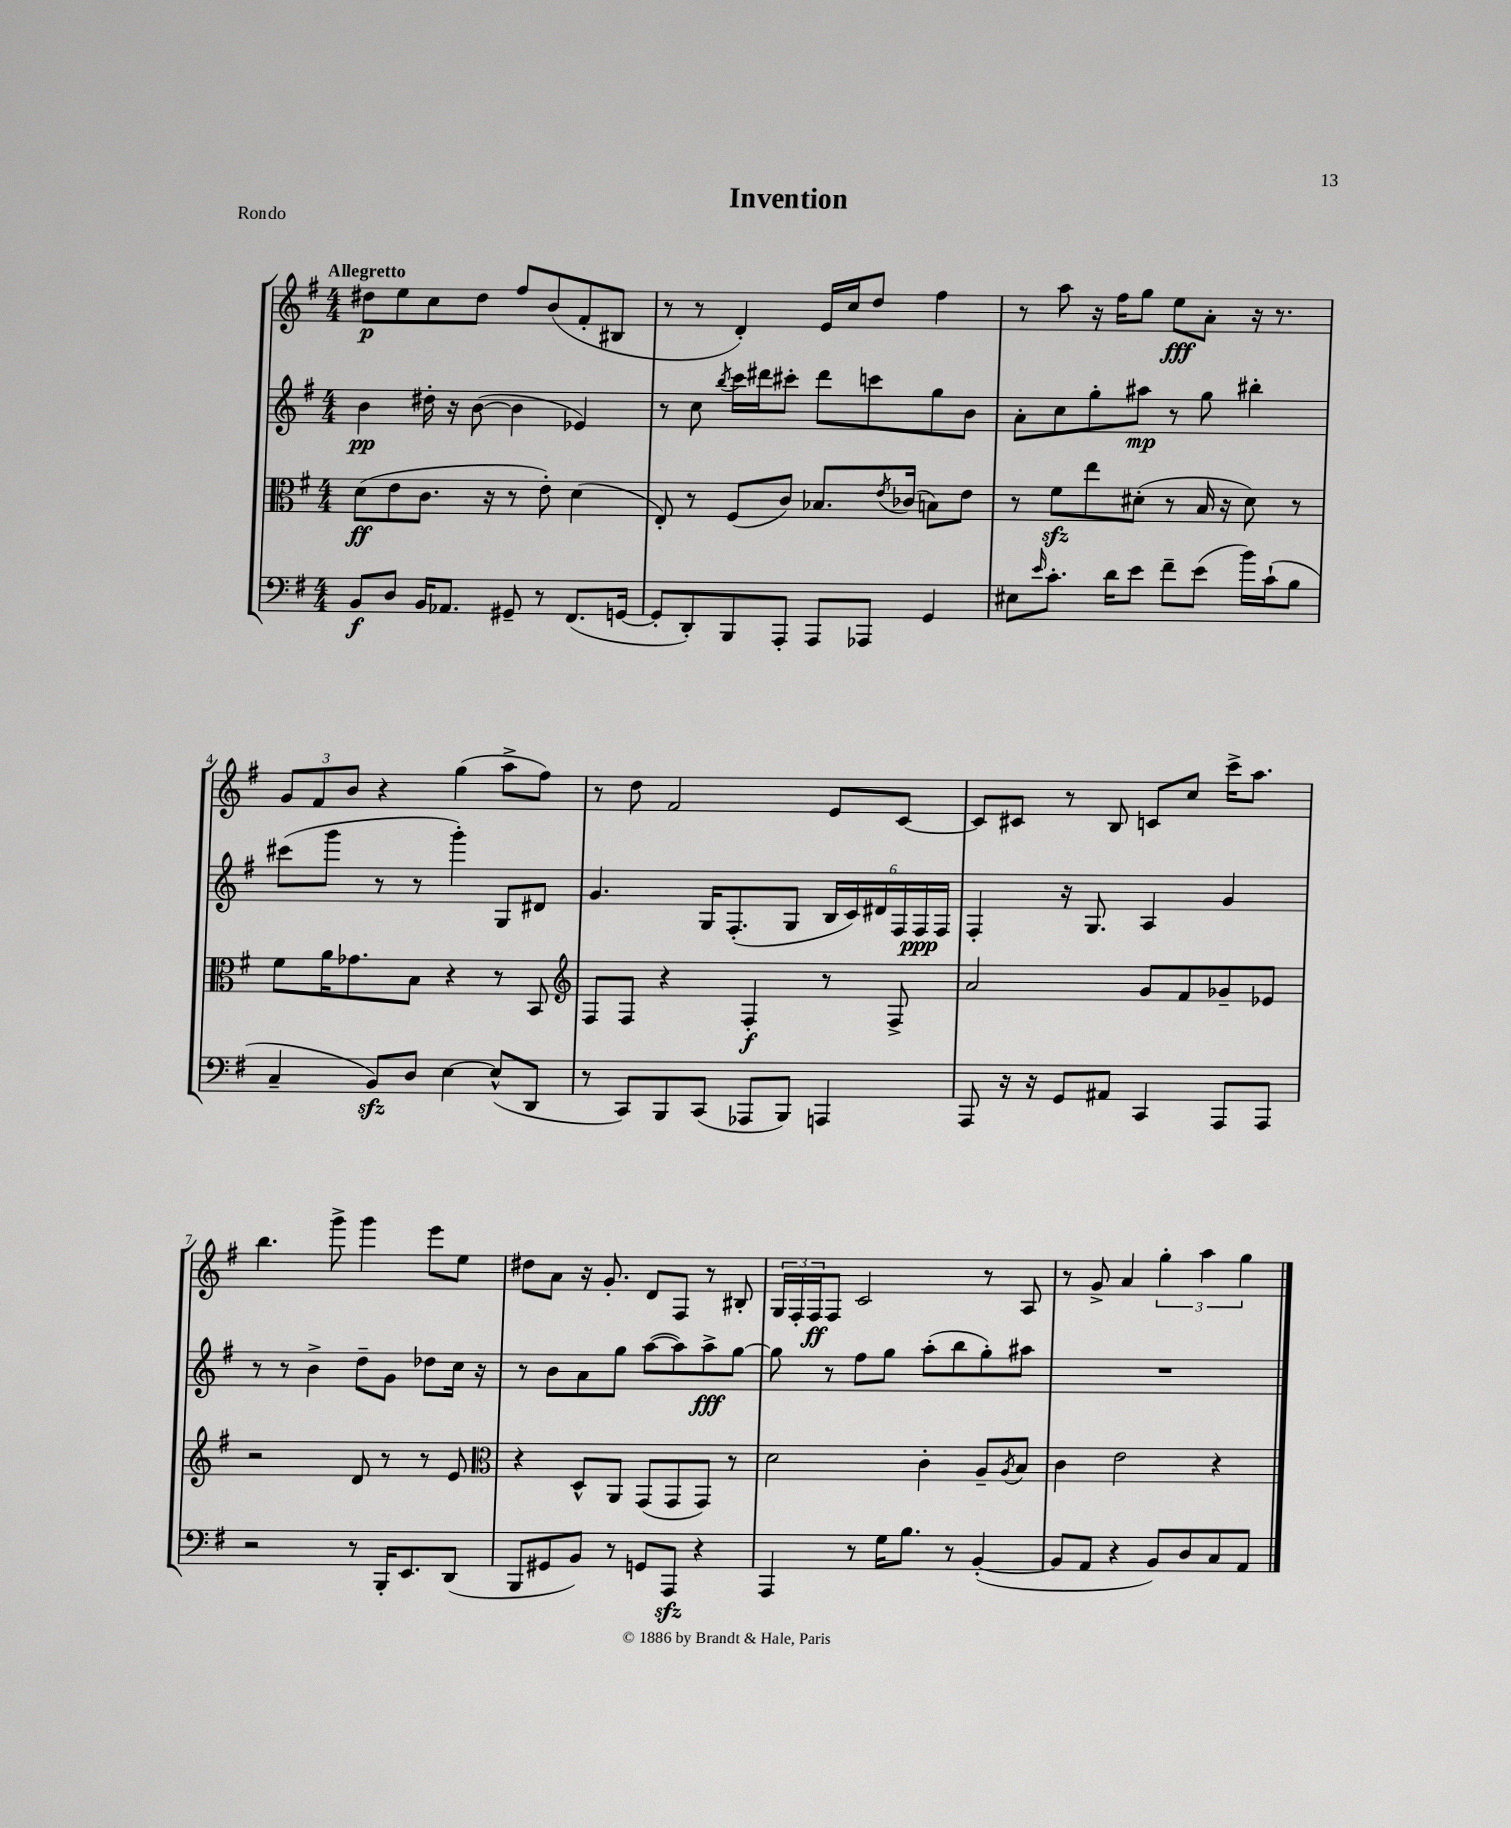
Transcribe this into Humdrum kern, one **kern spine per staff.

**kern	**kern	**kern	**kern
*staff4	*staff3	*staff2	*staff1
*clefF4	*clefC3	*clefG2	*clefG2
*k[f#]	*k[f#]	*k[f#]	*k[f#]
*M4/4	*M4/4	*M4/4	*M4/4
8BB/L	(8d\L	4b\	8dd#\L
8D/J	8e\	.	8ee\
16BB/LK	8.c\J	16dd#'\	8cc\
8.AA-/J	.	16r	.
.	.	([8b\	8dd#\J
.	16r	.	.
8GG#~/	8r	4b\]	8ff#/L
8r	8e'\)	.	(8b/
(8.FF#/L	(4d\	4e-/)	8f#'/
.	.	.	8B#/J
[16GG/Jk	.	.	.
=	=	=	=
8GG'/]L	8E'/)	8r	8r
8DD'/)	8r	8cc\	8r
.	.	8qbb/	.
8BBB/	(8F#/L	16ccc\LL	4d'/)
.	.	16ddd#\J	.
8AAA'/J	8c/J)	8ccc#'\J	.
8AAA/L	8.B-/L	8ddd#\L	16e/LL
.	.	.	16cc/J
8AAA-/J	.	8ccc\	8dd/J
.	8qe/	.	.
.	(16c-/Jk	.	.
4GG/	8B\L)	8gg\	4ff#\
.	8e\J	8b\J	.
=	=	=	=
8E#\L	8r	8a'\L	8r
16qqe/	.	.	.
8.c'\J	8f#\L	8cc\	8aa\
.	8ee\	8gg'\	16r
16d\LK	.	.	16ff#\LK
8e\J	(8d#'\J	8aa#\J	8gg\J
8f#~\L	8r	8r	8ee\L
(8e\J	16B/	8gg\	8a'\J
.	16r	.	.
16b\LL)	8d#\)	4bb#'\	16r
(16c`\J	.	.	8.r
8B\J	8r	.	.
=	=	=	=
4C~/	8f#\L	(8ccc#\L	12g/L
.	.	.	12f#/
.	16a\K	8ggg\J	.
.	.	.	12b/J
.	8.g-\	.	.
8BB/L)	.	8r	4r
8D/J	8B\J	8r	.
[4E\	4r	4ggg'\)	(4gg\
(8E^^/]L	8r	8G/L	8aa^\L
8DD/J	8BB/	8d#/J	8ff#\J)
=	=	=	=
*	*clefG2	*	*
8r	8F#/L	4.g/	8r
8CC/L)	8F#/J	.	8dd\
8BBB/	4r	.	2f#/
(8CC/J	.	16G/LK	.
.	.	(8.F#'/	.
8AAA-/L	4F#'/	.	.
8BBB/J)	.	8G/J	.
4AAA/	8r	24B/LL	8e/L
.	.	24c/)	.
.	.	24d#/	.
.	8F#^/	24F#/	[8c/J
.	.	24F#/	.
.	.	24F#/JJ	.
=	=	=	=
8AAA/	2a/	4F#'/	8c/]L
16r	.	.	8c#/J
16r	.	.	.
8GG/L	.	16r	8r
.	.	8.G/	.
8AA#/J	.	.	8B/
4CC/	8g/L	4A/	8c/L
.	8f#/	.	8cc/J
8AAA/L	8g-~/	4g/	16ccc^\LK
.	.	.	8.aa\J
8AAA/J	8e-/J	.	.
=	=	=	=
2r	2r	8r	4.bb\
.	.	8r	.
.	.	4b^\	.
.	.	.	8ggg^\
8r	8d/	8dd~\L	4ggg\
16BBB'/LK	8r	8g\J	.
8.EE/	.	.	.
.	8r	8dd-\L	8eee\L
(8DD/J	8e/	16cc\Jk	8ee\J
.	.	16r	.
=	=	=	=
*	*clefC3	*	*
8BBB/L	4r	8r	8dd#\L
8GG#/	.	8b\L	8a\J
8BB/J)	8D^^/L	8a\	16r
.	.	.	8.g'/
8r	8AA/J	8gg\J	.
8GG/L	(8GG/L	([8aa\L	8d/L
8AAA/J	8GG/	8aa\])	8F#/J
4r	8GG/J)	8aa^\	8r
.	8r	[8gg\J	8B#'/
=	=	=	=
4AAA/	2d\	8gg\]	24G/LL
.	.	.	24F#'/
.	.	.	24F#/J
.	.	8r	8F#/J
8r	.	8ff#\L	2c/
16G\LK	.	8gg\J	.
8.B\J	.	.	.
.	4c'\	(8aa'\L	.
8r	.	8bb\	.
([4BB'/	8A~/L	8gg'\)	8r
.	8qA/	.	.
.	8B/J	8aa#\J	8A/
=	=	=	=
8BB/]L	4c\	1r	8r
8AA/J	.	.	8g^/
4r	2e\	.	4a/
8BB/L)	.	.	6gg'\
8D/	.	.	.
.	.	.	6aa\
8C/	4r	.	.
.	.	.	6gg\
8AA/J	.	.	.
==	==	==	==
*-	*-	*-	*-
